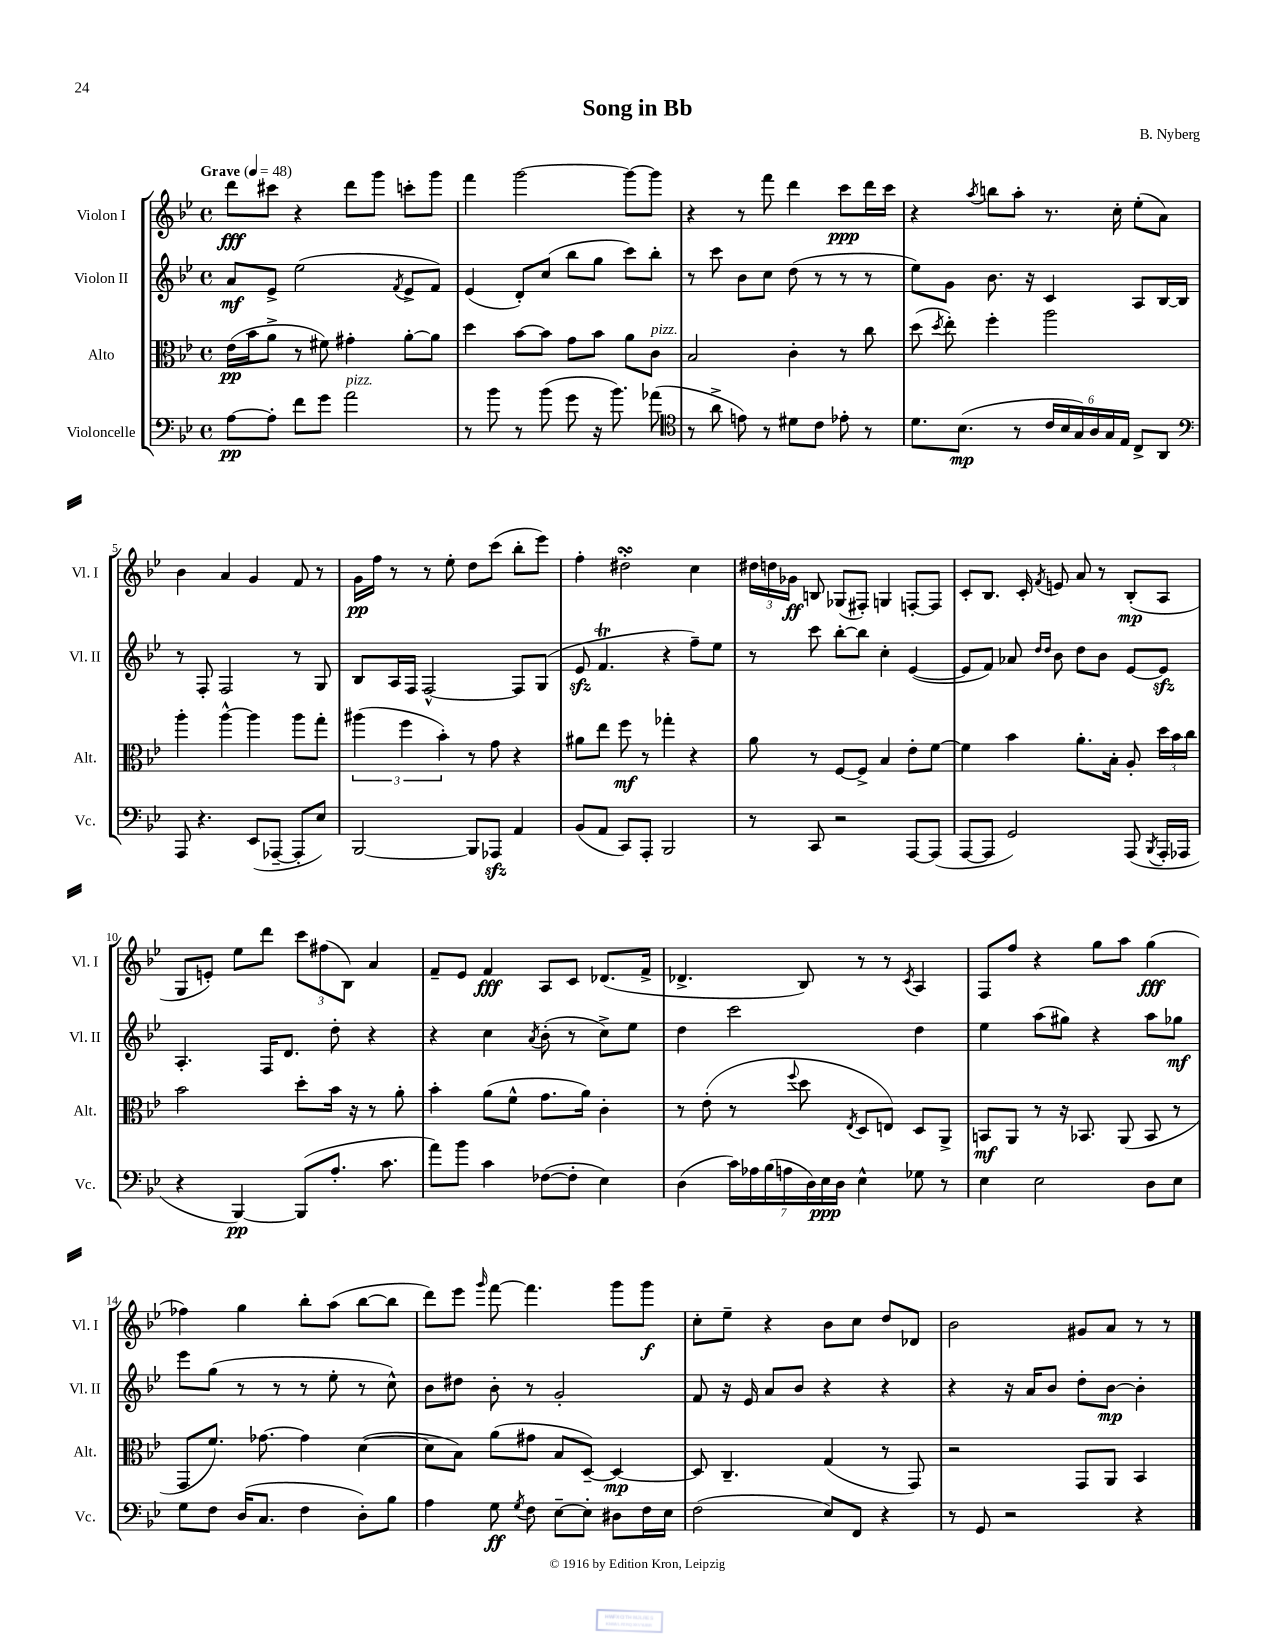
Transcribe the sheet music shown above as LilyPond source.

\header { title = "Song in Bb" composer = "B. Nyberg" }
<<
\new StaffGroup <<
\new Staff = "s0" \with { instrumentName = "Violon I" shortInstrumentName = "Vl. I" } {
    \clef treble \key bes \major \defaultTimeSignature \time 4/4 \tempo "Grave" 4 = 48
    \autoBeamOff d'''8[\fff cis'''8] r4 d'''8[ g'''8] c'''8[-. g'''8] |
    f'''4 g'''2~ g'''8[~ g'''8] |
    r4 r8 f'''8 d'''4 c'''8[\ppp d'''16 c'''16] |
    r4 \acciaccatura { a''8 } b''8[ a''8]-. r8. c''16-. ees''8[-.( a'8]) |
    bes'4 a'4 g'4 f'8 r8 |
    g'16[\pp f''16] r8 r8 ees''8-. d''8[ c'''8]( bes''8[-. ees'''8]) |
    f''4-. dis''2-.\turn c''4 |
    \tuplet 3/2 { dis''16[ d''16 ges'16]\ff } b8 ges8[( fis8]-.) g4 f8[~-. f8] |
    c'8[-. bes8.] c'16-. \acciaccatura { f'8 } e'8 a'8 r8 bes8[-.\mp( a8] |
    g8[ e'8]-.) ees''8[ d'''8] \tuplet 3/2 { c'''8[ fis''8( bes8]) } a'4 |
    f'8[-- ees'8] f'4\fff a8[ c'8] des'8.[( f'16]-> |
    des'4.-> bes8) r8 r8 \acciaccatura { c'8 } a4 |
    f8[ f''8] r4 g''8[ a''8] g''4\fff( |
    fes''4) g''4 bes''8[-. a''8]( bes''8[~ bes''8] |
    d'''8[) ees'''8] \grace { g'''16 } f'''8~ f'''4. g'''8[ g'''8]\f |
    c''8[-. ees''8]-- r4 bes'8[ c''8] d''8[ des'8] |
    bes'2 gis'8[ a'8] r8 r8 \bar "|." |
}
\new Staff = "s1" \with { instrumentName = "Violon II" shortInstrumentName = "Vl. II" } {
    \clef treble \key bes \major \defaultTimeSignature \time 4/4
    \autoBeamOff a'8[\mf ees'8]-> ees''2( \acciaccatura { f'8 } ees'8[-> f'8]) |
    ees'4( d'8[-.) c''8]( bes''8[ g''8] c'''8[) bes''8]-. |
    r8 c'''8 bes'8[ c''8] d''8( r8 r8 r8 |
    ees''8[) g'8] bes'8. r16 c'4 a8[ bes16~ bes16] |
    r8 f8-. f2 r8 g8 |
    bes8[ a16 f16] f2~-^ f8[ g8]( |
    ees'8\sfz f'4.\trill r4 f''8[--) ees''8] |
    r8 c'''8 bes''8[~-. bes''8] c''4-. ees'4~( |
    ees'8[ f'8]) aes'8 \grace { d''16[ d''16] } bes'8 d''8[ bes'8] ees'8[~ ees'8]\sfz |
    a4.-. f16[ d'8.] d''8-. r4 |
    r4 c''4 \acciaccatura { a'8 } bes'8-.( r8 c''8[->) ees''8] |
    d''4 c'''2 d''4 |
    ees''4 a''8[( gis''8]) r4 a''8[ ges''8]\mf |
    ees'''8[ g''8]( r8 r8 r8 ees''8-. r8 c''8-^) |
    bes'8[ dis''8] bes'8-. r8 g'2-. |
    f'8 r16 ees'16 a'8[ bes'8] r4 r4 |
    r4 r16 a'16[ bes'8] d''8[-. bes'8]~\mp bes'4-. \bar "|." |
}
\new Staff = "s2" \with { instrumentName = "Alto" shortInstrumentName = "Alt." } {
    \clef alto \key bes \major \defaultTimeSignature \time 4/4
    \autoBeamOff ees'16[\pp( bes'16 a'8]-> r8 fis'8) gis'4-. a'8[~-. a'8] |
    d''4 bes'8[~ bes'8] g'8[ bes'8] a'8[ c'8]^\markup { \italic "pizz." } |
    bes2 c'4-. r8 c''8 |
    d''8( \acciaccatura { d''8 } ees''8-.) f''4-. a''2 |
    a''4-. a''4~-^ a''4 a''8[ g''8]-. |
    \tuplet 3/2 { ais''4( f''4 bes'4-.) } r8 g'8 r4 |
    ais'8[ ees''8] f''8\mf r8 ges''4-. r4 |
    a'8 r8 f8[~ f8]-> bes4 ees'8[-. f'8]~ |
    f'4 bes'4 a'8.[-. bes16]-. a8-. \tuplet 3/2 { d''16[ bes'16 c''16] } |
    bes'2 d''8[-. bes'16] r16 r8 a'8-. |
    bes'4-. a'8[( f'8]-^ g'8.[ a'16]) c'4-. |
    r8 ees'8-.( r8 \appoggiatura { f''8 } d''8 \acciaccatura { ees8 } d8[ e8]) d8[ a,8]-> |
    b,8[\mf a,8] r8 r16 bes,8. a,8( bes,8 r8 |
    g,8[ f'8.]) ges'8.~ ges'4 d'4~( |
    d'8[ bes8]) a'8[( gis'8] bes8[ d8]~--) d4~\mp |
    d8 c4.-- g4( r8 g,8) |
    r2 g,8[ a,8] bes,4 \bar "|." |
}
\new Staff = "s3" \with { instrumentName = "Violoncelle" shortInstrumentName = "Vc." } {
    \clef bass \key bes \major \defaultTimeSignature \time 4/4
    \autoBeamOff a8[~\pp a8]-. f'8[ g'8] a'2^\markup { \italic "pizz." } |
    r8 bes'8 r8 bes'8( g'8 r16 bes'8.) aes'8( |
    \clef tenor r8 a'8-> e'8) r8 dis'8[ c'8] ees'8-. r8 |
    d'8.[ bes8.]\mp( r8 \tuplet 6/4 { c'16[ bes16 g16) a16 g16 ees16] } c8[-> a,8] |
    \clef bass a,,8 r4. ees,8[( aes,,8]~-- aes,,8[-. ees8]) |
    bes,,2~ bes,,8[ aes,,8]\sfz a,4 |
    bes,8[( a,8] c,8[) a,,8]-. bes,,2 |
    r8 c,8 r2 a,,8[~ a,,8]( |
    a,,8[~ a,,8] g,2) a,,8( \acciaccatura { bes,,8 } a,,16[-. aes,,16] |
    r4 bes,,4~\pp) bes,,8[( a8.]-. c'8. |
    a'8[) bes'8] c'4 fes8[~( fes8]-. ees4) |
    d4( \tuplet 7/4 { c'16[) aes16 bes16( a16 d16) ees16\ppp d16] } ees4-^ ges8 r8 |
    ees4 ees2 d8[ ees8] |
    g8[ f8] d16[( c8.] f4 d8[-.) bes8] |
    a4 g8\ff \acciaccatura { g8 } f8 ees8[~-- ees8]-. dis8[ f16 ees16] |
    f2( ees8[) f,8] r4 |
    r8 g,8 r2 r4 \bar "|." |
}
>>
>>
